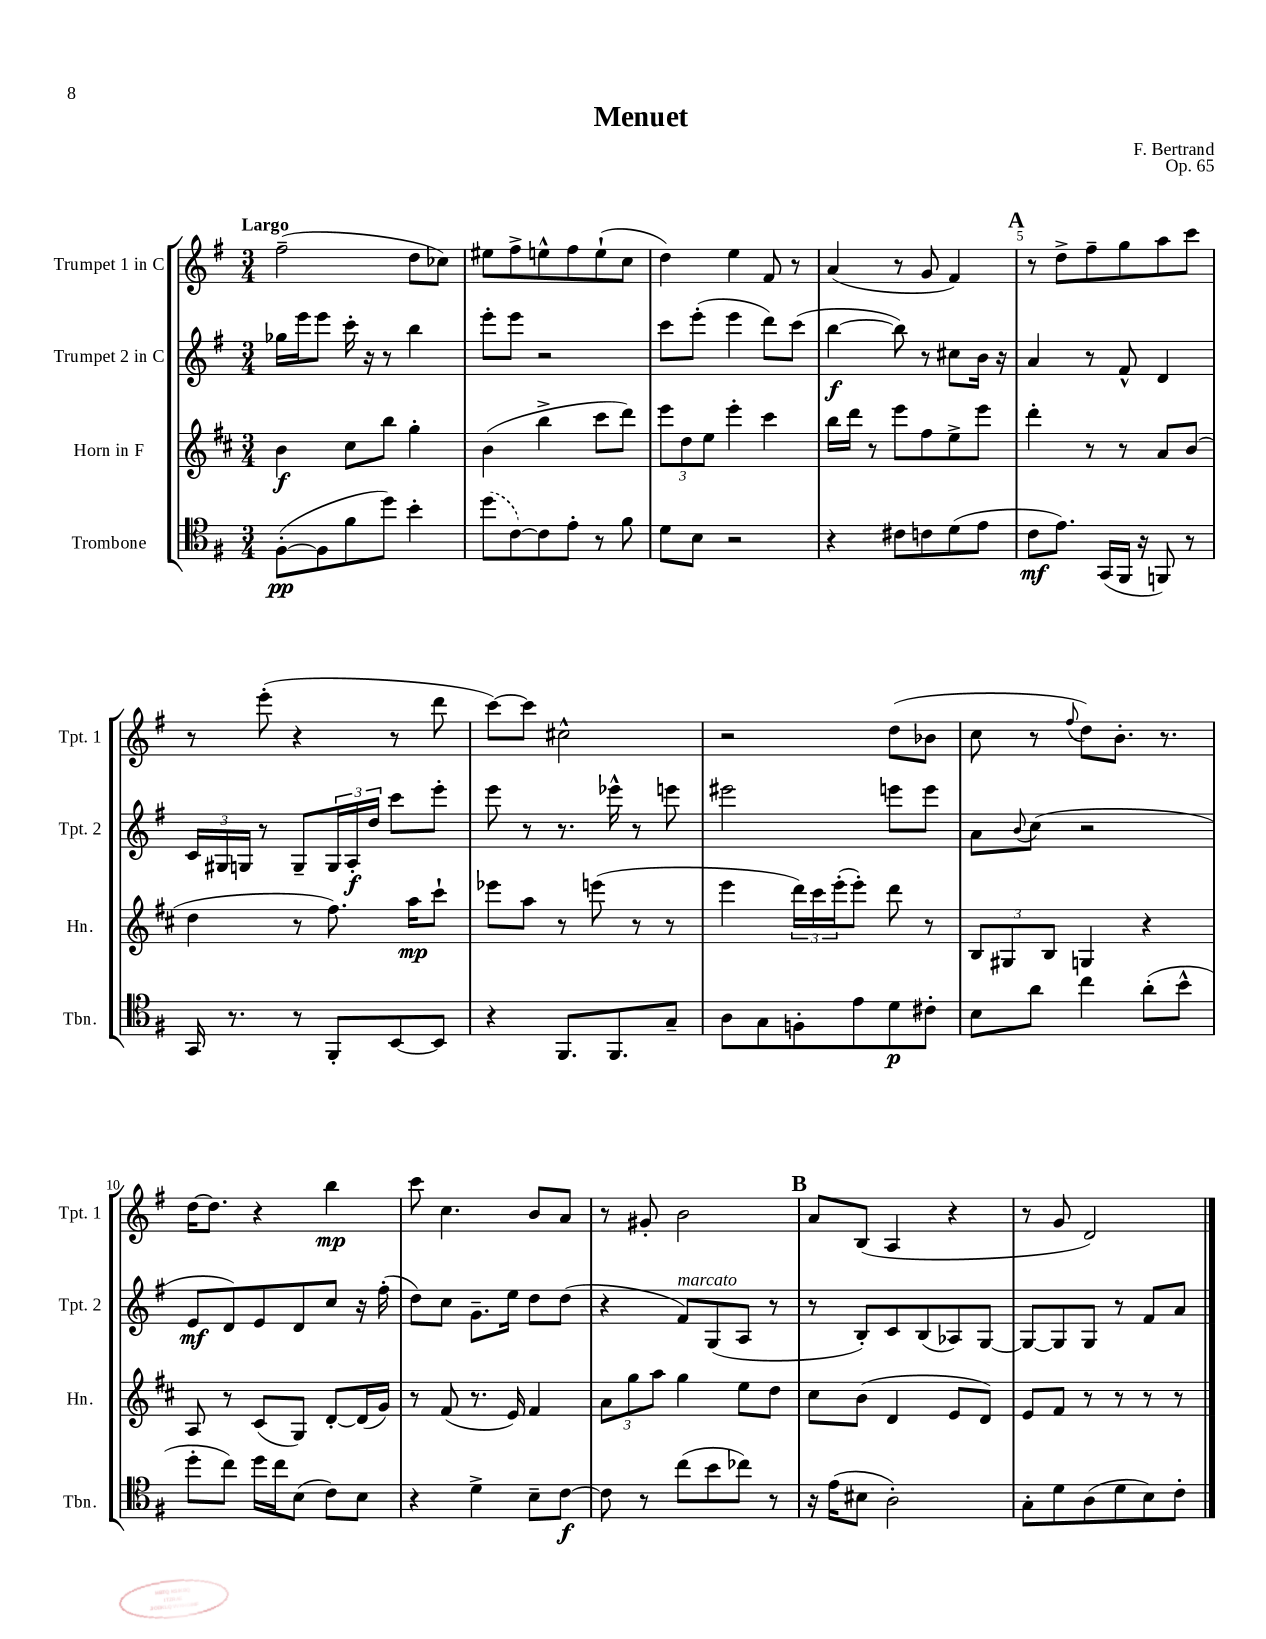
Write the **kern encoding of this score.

**kern	**kern	**kern	**kern
*staff4	*staff3	*staff2	*staff1
*clefC4	*clefG2	*clefG2	*clefG2
*k[f#]	*k[f#c#]	*k[f#]	*k[f#]
*M3/4	*M3/4	*M3/4	*M3/4
([8F#'	4b	16gg-	(2ff#~
.	.	16eee	.
8F#]	.	8eee	.
8f#	8cc#	16ccc'	.
.	.	16r	.
8dd)	8bb	8r	.
4b'	4gg'	4bb	8dd
.	.	.	8cc-)
=	=	=	=
(8dd	(4b	8eee'	8ee#
[8c)	.	8eee	8ff#^
8c]	4bb^	2r	8ee^^
8e'	.	.	8ff#
8r	8ccc#	.	(8ee`
8f#	8ddd)	.	8cc
=	=	=	=
8d	12eee	8ccc	4dd)
.	12dd	.	.
8B	.	(8eee'	.
.	12ee	.	.
2r	4eee'	4eee	4ee
.	4ccc#	8ddd)	8f#
.	.	(8ccc	8r
=	=	=	=
4r	16bb	[4bb	(4a
.	16ddd	.	.
.	8r	.	.
8c#	8eee	8bb])	8r
8c	8ff#	8r	8g
(8d	8ee^	8cc#	4f#)
8e	8eee	16b	.
.	.	16r	.
=	=	=	=
8c	4ddd'	4a	8r
8.e)	.	.	8dd^
.	8r	8r	8ff#~
(16GG	.	.	.
16FF#	8r	8f#^^	8gg
16r	.	.	.
8FF)	8a	4d	8aa
8r	(8b	.	8ccc
=	=	=	=
16GG	4dd	24c	8r
.	.	24G#	.
8.r	.	.	.
.	.	24G	.
.	.	8r	(8eee'
8r	8r	8G~	4r
8FF#'	8.ff#)	24G	.
.	.	24A'	.
.	.	24dd	.
[8BB	.	8ccc	8r
.	16aa	.	.
8BB]	8ccc#`	8eee'	8ddd
=	=	=	=
4r	8eee-	8eee	[8ccc)
.	8aa	8r	8ccc]
8.FF#	8r	8.r	2cc#^^
.	(8eee	.	.
8.FF#	.	16eee-^^	.
.	8r	8r	.
8G~	8r	8eee	.
=	=	=	=
8A	4eee	2eee#	2r
8G	.	.	.
8F'	24ddd)	.	.
.	24ccc#	.	.
.	(24eee'	.	.
8e	8eee')	.	.
8d	8ddd	8eee	(8dd
8c#'	8r	8eee	8b-
=	=	=	=
8B	12B	8a	8cc
.	12G#	.	.
.	.	8qqb	.
8a	.	(8cc	8r
.	12B	.	.
.	.	.	8qqff#
4cc	4G	2r	8dd)
.	.	.	8.b'
(8a'	4r	.	.
.	.	.	8.r
8b^^	.	.	.
=	=	=	=
8dd'	8A	8e	[16dd
.	.	.	8.dd]
8cc)	8r	8d)	.
16dd	(8c#	8e	4r
16cc	.	.	.
(8B	8G)	8d	.
8c)	[8d'	8cc	4bb
8B	(16d]	16r	.
.	16g)	(16ff#'	.
=	=	=	=
4r	8r	8dd)	8ccc
.	(8f#	8cc	4.cc
4d^	8.r	8.g~	.
.	16e)	16ee	.
8B~	4f#	8dd	8b
[8c	.	(8dd	8a
=	=	=	=
8c]	12a	4r	8r
.	12gg	.	.
8r	.	.	8g#'
.	12aa	.	.
(8cc	4gg	8f#)	2b
8b	.	(8G	.
8cc-)	8ee	8A	.
8r	8dd	8r	.
=	=	=	=
16r	8cc#	8r	8a
(16e	.	.	.
8B#	(8b	8B')	(8B
2A')	4d	8c	4A
.	.	(8B	.
.	8e	8A-)	4r
.	8d)	[8G	.
=	=	=	=
8G'	8e	8G_	8r
8d	8f#	8G]	8g
(8A	8r	8G	2d)
8d	8r	8r	.
8B)	8r	8f#	.
8c'	8r	8a	.
==	==	==	==
*-	*-	*-	*-
